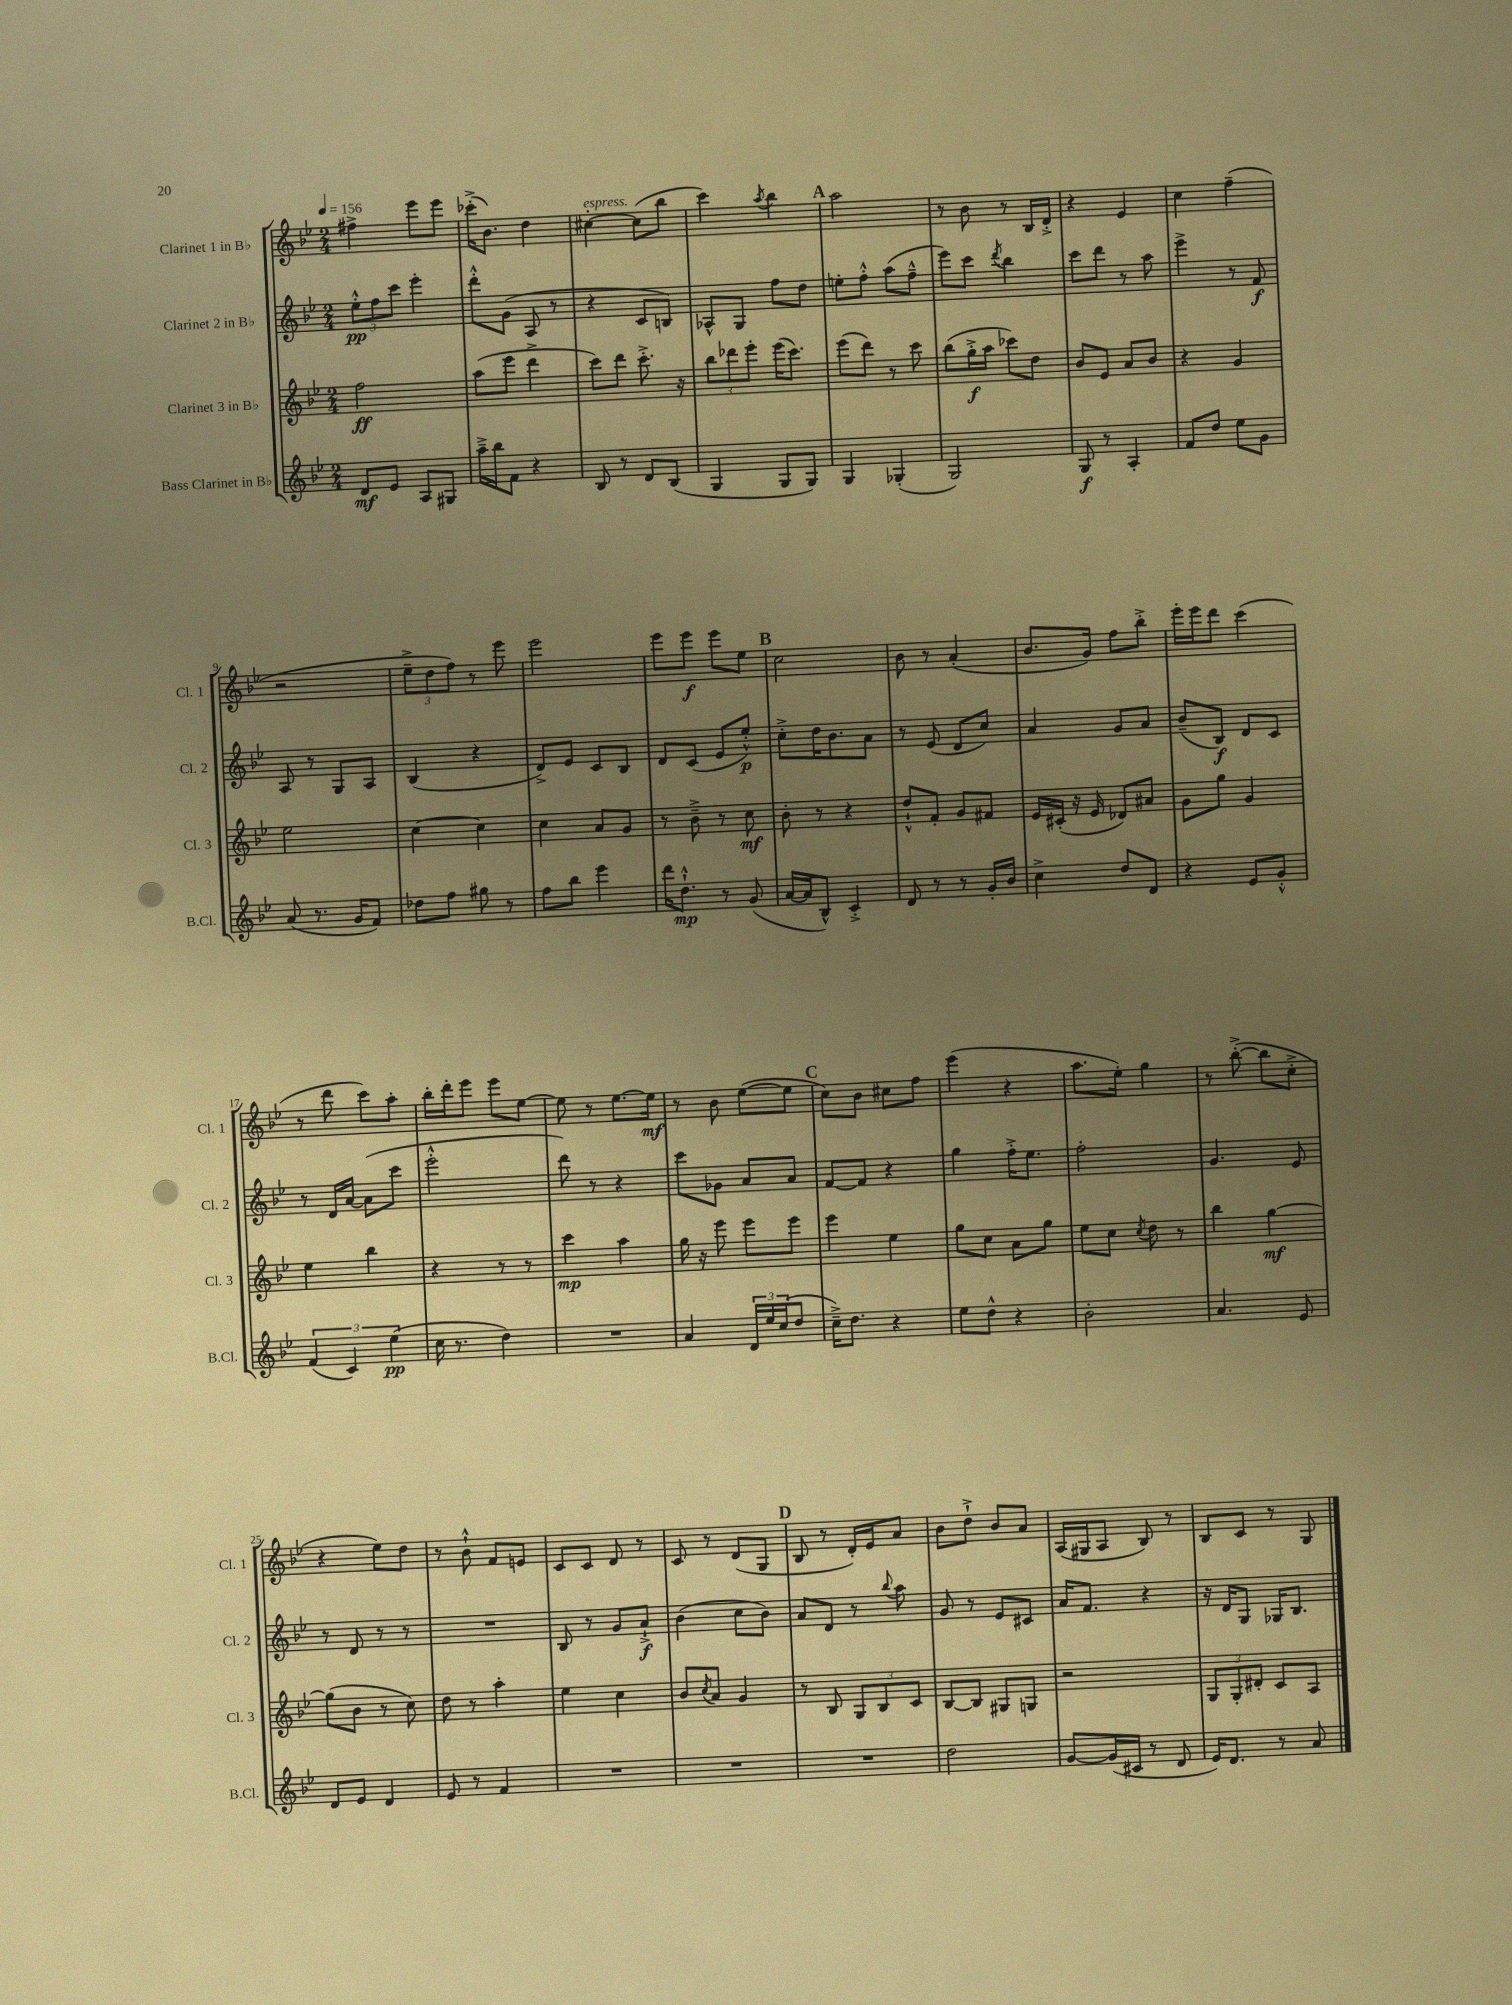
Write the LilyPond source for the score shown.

<<
\new StaffGroup <<
\new Staff = "s0" \with { instrumentName = "Clarinet 1 in Bb" shortInstrumentName = "Cl. 1" } {
    \clef treble \key bes \major \numericTimeSignature \time 2/4 \tempo 4 = 156
    fis''4-> ees'''8 ees'''8 |
    ces'''16-.->( bes'8.) d''4 |
    cis''4~-.^\markup { \italic "espress." } cis''8( bes''8 |
    c'''4) \acciaccatura { a''8 } bes''4 |
    \mark \markup { \bold "A" } a''2 |
    r8 bes'8 r8 bes16 d'16-.-> |
    r4 ees'4 |
    c''4 f''4--( |
    r2 |
    \tuplet 3/2 { ees''8---> d''8 f''8) } r8 ees'''8 |
    ees'''2 |
    ees'''8 ees'''8\f ees'''8 ees''8 |
    \mark \markup { \bold "B" } c''2 |
    bes'8 r8 a'4-.( |
    bes'8. g'16) f''8 bes''8-.-> |
    ees'''16-. ees'''16 d'''8 c'''4( |
    r8 d'''8 c'''8) a''8-. |
    bes''16-. d'''16-. ees'''8 ees'''8 ees''8~ |
    ees''8 r8 ees''8.~ ees''16\mf |
    r8 bes'8 ees''8~( ees''8 |
    \mark \markup { \bold "C" } c''8) bes'8 cis''8 f''8 |
    ees'''4( r4 |
    a''8. ees''16-.) g''4 |
    r8 bes''8~-.->( bes''8 c''8-.-> |
    r4 ees''8) d''8 |
    r8 bes'8-!-^ f'8 e'8 |
    c'8 c'8 d'8 r8 |
    c'8 r8 d'8( g8 |
    \mark \markup { \bold "D" } bes8 r8 d'16-.) ees'16 a'8 |
    bes'8 d''8-!-> bes'8 a'8 |
    a16( gis16 a8 bes8) r8 |
    bes8 c'8 r8 g8 \bar "|." |
}
\new Staff = "s1" \with { instrumentName = "Clarinet 2 in Bb" shortInstrumentName = "Cl. 2" } {
    \clef treble \key bes \major \numericTimeSignature \time 2/4
    \tuplet 3/2 { ees''8-.-^\pp f''8 c'''8 } ees'''4-. |
    d'''8-.-^ g'8( a8 r8 |
    r4 c'8 b8) |
    aes8-^ g8 f''8 d''8 |
    \mark \markup { \bold "A" } e''8-. f''8-.-^ a''8( f''8---^ |
    ees'''8) c'''8 \acciaccatura { d'''8 } bes''4 |
    c'''8 d'''8 r8 a''8 |
    ees'''4-> r8 f'8\f |
    a8 r8 g8 a8 |
    bes4( r4 |
    d'8->) ees'8 c'8 bes8 |
    d'8 c'8( ees'8 ees''8-.-^\p) |
    \mark \markup { \bold "B" } c''8-.-> d''16 bes'8. a'8 |
    r8 ees'8( d'8 c''8) |
    a'4 g'8 a'8 |
    bes'8--( bes8\f) d'8 c'8 |
    r8 d'16 a'16~ a'8( c'''8 |
    ees'''2-.-^ |
    d'''8) r8 r4 |
    c'''8 ges'8 a'8 a'8 |
    \mark \markup { \bold "C" } f'8~ f'8 r4 |
    g''4 f''16-.-> ees''8. |
    f''2-. |
    g'4. ees'8 |
    r8 d'8 r8 r8 |
    R2 |
    bes8 r8 g'8 a'8-!->\f |
    bes'4( c''8 bes'8) |
    \mark \markup { \bold "D" } a'8 d'8 r8 \appoggiatura { bes''8 } a''8 |
    g'8 r8 ees'8 cis'8 |
    a'16 f'8. r4 |
    r16 d'16 g8 ges16 bes8. \bar "|." |
}
\new Staff = "s2" \with { instrumentName = "Clarinet 3 in Bb" shortInstrumentName = "Cl. 3" } {
    \clef treble \key bes \major \numericTimeSignature \time 2/4
    f''2\ff |
    a''8( ees'''8 d'''4-> |
    c'''8) d'''8 c'''8.-.-> r16 |
    \tuplet 3/2 { bes''8 des'''8 ees'''8-. } ees'''16( c'''8.) |
    \mark \markup { \bold "A" } ees'''8( d'''8) r8 c'''8 |
    bes''8( g''16-.->\f a''16 ces'''8) d''8 |
    bes'8 ees'8 a'8 bes'8 |
    r4 g'4 |
    ees''2 |
    c''4~ c''4 |
    c''4 a'8 g'8 |
    r8 bes'8---> r8 c''8\mf |
    \mark \markup { \bold "B" } bes'8-. r8 r4 |
    d''8-!-^ f'8-. g'8 fis'8 |
    ees'16 cis'16-.( r16 ees'16 des'8) ais'8 |
    g'8 g''8 g'4 |
    ees''4 bes''4 |
    r4 r8 r8 |
    c'''4\mp a''4 |
    g''16 r16 ees'''8 ees'''8 ees'''8 |
    \mark \markup { \bold "C" } ees'''4 ees''4 |
    g''8 c''8 a'8 g''8 |
    ees''8 c''8 \acciaccatura { c''8 } d''8 r8 |
    bes''4 g''4~\mf |
    g''8( bes'8 r8 c''8) |
    d''8 r8 a''4-. |
    ees''4 c''4 |
    bes'8 \acciaccatura { c''8 } a'8 g'4 |
    \mark \markup { \bold "D" } r8 bes8 \tuplet 3/2 { g8 bes8 c'8 } |
    bes8~ bes8 gis8 g8 |
    r2 |
    \tuplet 3/2 { g8 g8-. dis'8-. } c'8 a8 \bar "|." |
}
\new Staff = "s3" \with { instrumentName = "Bass Clarinet in Bb" shortInstrumentName = "B.Cl." } {
    \clef treble \key bes \major \numericTimeSignature \time 2/4
    d'8\mf ees'8 a8 gis8 |
    a''16---> bes''16 f'8 r4 |
    bes8 r8 d'8 bes8( |
    g4 g8 g8) |
    \mark \markup { \bold "A" } g4 ges4-.( |
    g2) |
    g8\f r8 a4-. |
    f'8 d''8 ees''8 g'8 |
    a'8( r8. g'16 f'8) |
    des''8 f''8 gis''8 r8 |
    f''8 bes''8 ees'''4 |
    d'''16 d''8.-!-^\mp r8 g'8( |
    \mark \markup { \bold "B" } a'16~ a'16 bes8-^) c'4-.-> |
    d'8 r8 r8 g'16-. bes'16 |
    c''4-> d''8 d'8 |
    r4 ees'8 g'8-.-^ |
    \tuplet 3/2 { f'4( c'4) ees''4\pp( } |
    c''16 r8. d''4) |
    R2 |
    a'4 \tuplet 3/2 { d'16 ees''16 c''16( } d''8 |
    \mark \markup { \bold "C" } c''16--->) d''8. r4 |
    ees''8 d''8-^ r4 |
    bes'2-. |
    a'4. ees'8 |
    d'8 ees'8 d'4 |
    ees'8 r8 f'4 |
    R2 |
    R2 |
    \mark \markup { \bold "D" } R2 |
    d''2 |
    g'8~ g'16( cis'16 r8 d'8 |
    ees'16) d'8. r8 a'8 \bar "|." |
}
>>
>>
